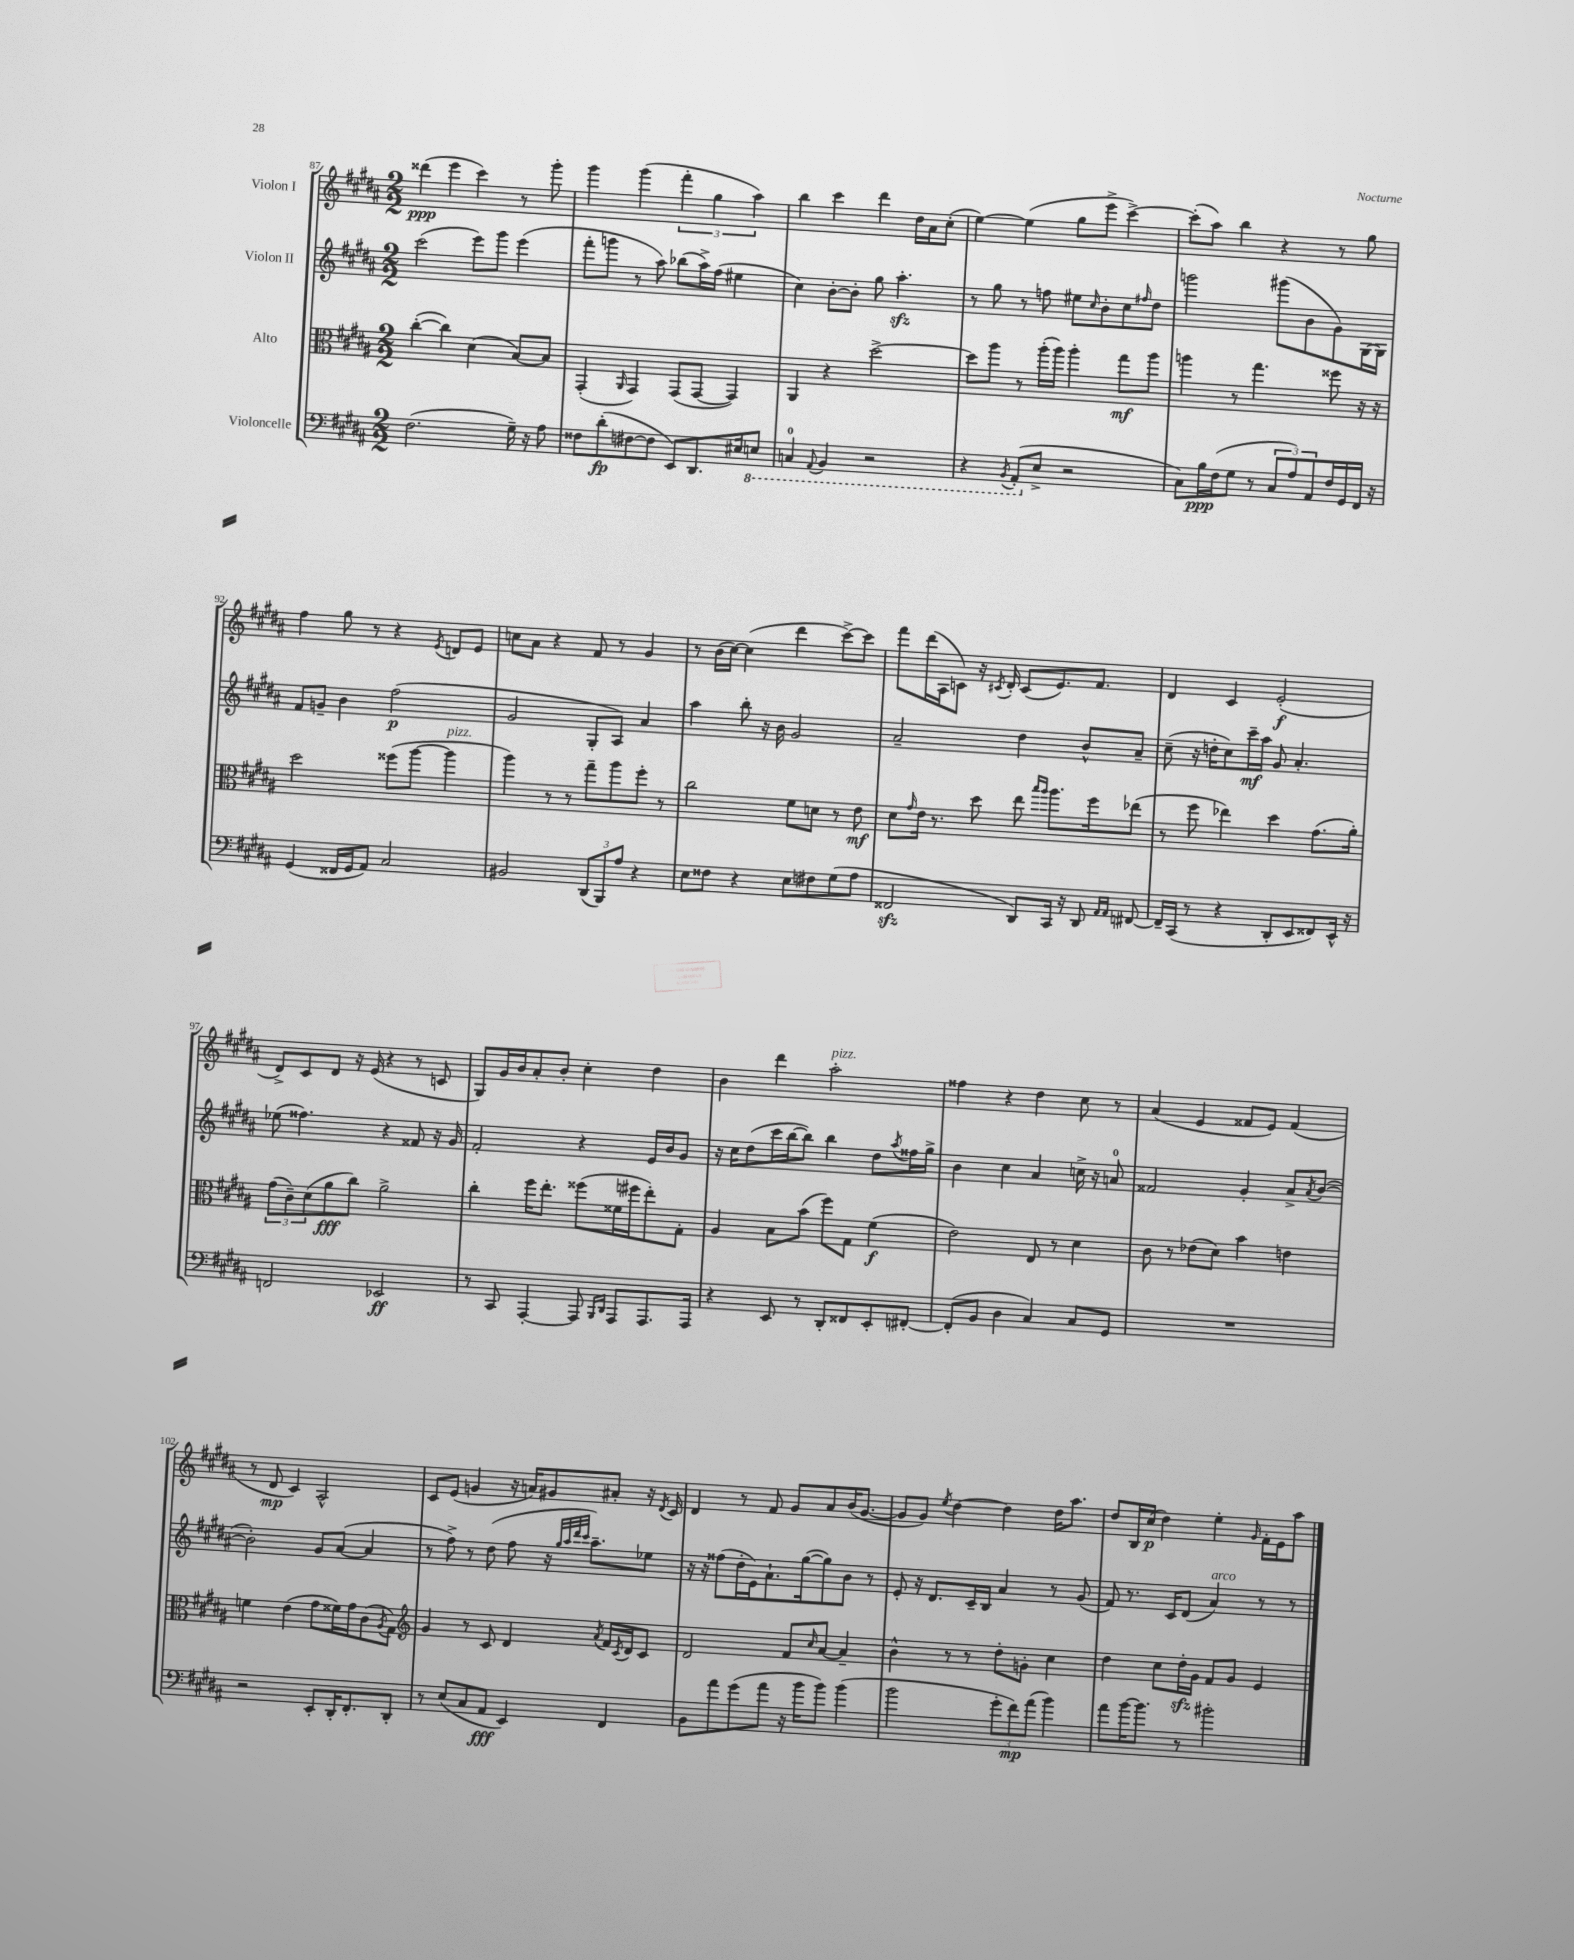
<<
\new StaffGroup <<
\new Staff = "s0" \with { instrumentName = "Violon I" } {
    \clef treble \key b \major \numericTimeSignature \time 2/2
    disis'''4\ppp( e'''4 cis'''4) r8 gis'''8-. |
    gis'''4 gis'''4( \tuplet 3/2 { fis'''4-. gis''4 ais''4) } |
    b''4 cis'''4 dis'''4 dis''16 ais'16 cis''8-.( |
    e''4~) e''4( gis''8 e'''8-> cis'''4~->) |
    cis'''8-.( ais''8) b''4 r4 r8 gis''8 |
    fis''4 gis''8 r8 r4 \acciaccatura { e'8 } d'8 e'8 |
    c''8 ais'8 r4 fis'8 r8 gis'4 |
    r8 b'16( cis''16~) cis''4( dis'''4 cis'''8~->) cis'''8 |
    fis'''8 dis'''16( ais16 c'8) r16 \acciaccatura { cis'8 } dis'16-. cis'8( e'8.) fis'8. |
    dis'4 cis'4 e'2-.\f( |
    dis'8->) cis'8 dis'8 r16 e'16( r4 r8 c'8 |
    gis8) gis'16 b'16 ais'8-. b'8-. cis''4-. dis''4 |
    b'4 dis'''4 ais''2-.^\markup { \italic "pizz." } |
    fisis''4 r4 dis''4 cis''8 r8 |
    ais'4( e'4 fisis'8 e'8) fisis'4( |
    r8 dis'8\mp cis'4) ais2-^ |
    cis'8 e'8( g'4 r16 a'16) gis'8 ais'8-. r16 \acciaccatura { dis'8 } cis'16 |
    dis'4 r8 fis'8 gis'8 ais'8 b'16( gis'8.~ |
    gis'8 gis'8) \acciaccatura { e''8 } dis''4~ dis''4 dis''16 ais''8. |
    dis''8 b16 cis''16\p( dis''4) e''4-. \grace { gis'16 } fis'16-. e'16 ais''8 \bar "|." |
}
\new Staff = "s1" \with { instrumentName = "Violon II" } {
    \clef treble \key b \major \numericTimeSignature \time 2/2
    cis'''2( e'''8) gis'''8 e'''4( |
    fis'''8-. g'''8 r8 ais''8) bes''8( ais''16->) fis''16( eis''4 |
    cis''4) b'8~-. b'8-. gis''8 ais''4.-.\sfz |
    r8 gis''8 r8 f''8 eis''8 \grace { cis''16 } b'8-. cis''8 \grace { fis''16 } dis''8 |
    g'''2 gis'''8( b'8 gis'8) gis16~ gis16 |
    fis'8 g'8-- b'4 fis''2\p( |
    gis'2 gis8-. ais8) ais'4 |
    ais''4 b''8-. r16 b'16 gis'2 |
    ais'2-- dis''4 b'8-^ ais'8-- |
    cis''8--( r16 d''16-. cis''8) cis'''16--\mf ais''16 gis'8 ais'4.-. |
    ees''8( fisis''4.) r4 fisis'8 r16 gis'16 |
    fis'2-. r4 e'16 b'16 gis'8 |
    r16 cis''16 dis''8( cis'''16 b''16~ b''8) b''4 dis''8 \acciaccatura { ais''8 } fisis''16 gis''16-> |
    b'4 cis''4 ais'4 c''16-> r16 a'8-0 |
    fisis'2 gis'4-. ais'8-> \acciaccatura { ais'8 } b'8~( |
    b'2-.) gis'8 ais'8~( ais'4 |
    r8 fis''8->) r8 dis''8( fis''8 r16 \grace { gis''32 ais''32 dis'''32 cis'''32 } ais''8.--) ees''8 |
    r16 r16 fisis''8( dis''16-. e'16) ais'8.-! gis''16~( gis''8) b'8 r8 |
    e'8-. r16 dis'8. cis'16-- b16 ais'4 r8 gis'8( |
    fis'8) r8. cis'16 dis'8( ais'4^\markup { \italic "arco" }) r8 r8 \bar "|." |
}
\new Staff = "s2" \with { instrumentName = "Alto" } {
    \clef alto \key b \major \numericTimeSignature \time 2/2
    cis''4~-.( cis''4) dis'4( b8~) b8 |
    gis,4-.( \grace { ais,16 } gis,4) gis,8( gis,8~ gis,4) |
    ais,4 r4 dis''2~-> |
    dis''8 ais''8 r8 ais''16-.( ais''16) ais''4-. gis''8\mf ais''8 |
    a''4 r8 gis''4. fisis''8 r16 r16 |
    dis''2 fisis''8( ais''8~ ais''4^\markup { \italic "pizz." } |
    ais''4) r8 r8 gis''8-- ais''8 fis''8-. r8 |
    cis''2 fis'8 d'8 r8 e'8\mf |
    dis'8 \grace { gis'16 } e'16 r8. dis''8 e''8 \grace { b''16 ais''16 } ais''8. fis''16 ees''8( |
    r8 fis''8 ees''4) dis''4 gis'8.( ais'16-.) |
    \tuplet 3/2 { gis'8( cis'8--) dis'8( } ais'8\fff cis''8) ais'2-> |
    cis''4-. fis''16 e''8.-. fisis''8( fisis'16 fis''16 e''8-.) gis8-. |
    ais4 b8 b'8( fis''8) gis8 fis'4\f( |
    e'2) e8 r8 dis'4 |
    cis'8 r8 ees'8( dis'8) b'4 e'4 |
    f'4 e'4( gis'8 fisis'16) gis'16 cis'8( \acciaccatura { ais8 } gis8) |
    \clef treble gis'4 r8 cis'8 dis'4 \acciaccatura { ais'8 } fis'16 \acciaccatura { cis'8 } dis'16 cis'8 |
    dis'2 fis'8 \grace { cis''16 } ais'8~ ais'4-- |
    b'4-^ r8 r8 dis''8-. g'8-. cis''4 |
    dis''4 cis''8 dis''16-.\sfz gis'16 fis'8 gis'8 e'4 \bar "|." |
}
\new Staff = "s3" \with { instrumentName = "Violoncelle" } {
    \clef bass \key b \major \numericTimeSignature \time 2/2
    fis2.( gis16--) r16 ais8 |
    fisis8 dis'8-.\fp( fis8~ fis8 e,8) dis,8. eis16 \ottava #-1 e,!8 |
    c,4-0 \appoggiatura { ais,,8 } b,,4 r2 |
    r4 \acciaccatura { b,,8 } ais,,8-.( \ottava #0 e8-> r2 |
    cis8) b16\ppp fis16( gis8 r8 \tuplet 3/2 { cis8 ais8) ais,8 } fis16 gis,16 fis,16 r16 |
    gis,4( fisis,16 gis,16 ais,8) cis2 |
    bis,2 \tuplet 3/2 { dis,8( b,,8) ais8 } r4 |
    e8 fisis8 r4 e8 fis8 gis8( ais8 |
    fisis,2\sfz dis,8) cis,16 r16 dis,8 \grace { ais,16 ais,16 } fis,8~ |
    fis,16-- cis,16( r8 r4 dis,8-. e,8 fisis,8) e,16-^ r16 |
    f,2 ees,2\ff |
    r8 cis,8 ais,,4~-. ais,,8 \grace { b,,16 dis,16 } ais,,8 ais,,8. ais,,16 |
    r4 e,8 r8 dis,8-. fisis,8 e,8-. fis,8~-. |
    fis,8-.( b,8 dis4 cis4) cis8 gis,8 |
    R1 |
    r2 e,8-. dis,16-. fis,8.-. dis,8-. |
    r8 e8( cis8 ais,8\fff e,4) fis,4 |
    b,8 ais'8 gis'8( ais'8 r16 b'16 b'8) b'4( |
    b'2 \tuplet 3/2 { gis'8-. fis'8\mp) ais'8( } b'4) |
    ais'8 b'16~ b'8. r8 bis'2-. \bar "|." |
}
>>
>>
\layout { \context { \Score currentBarNumber = #87 } }
